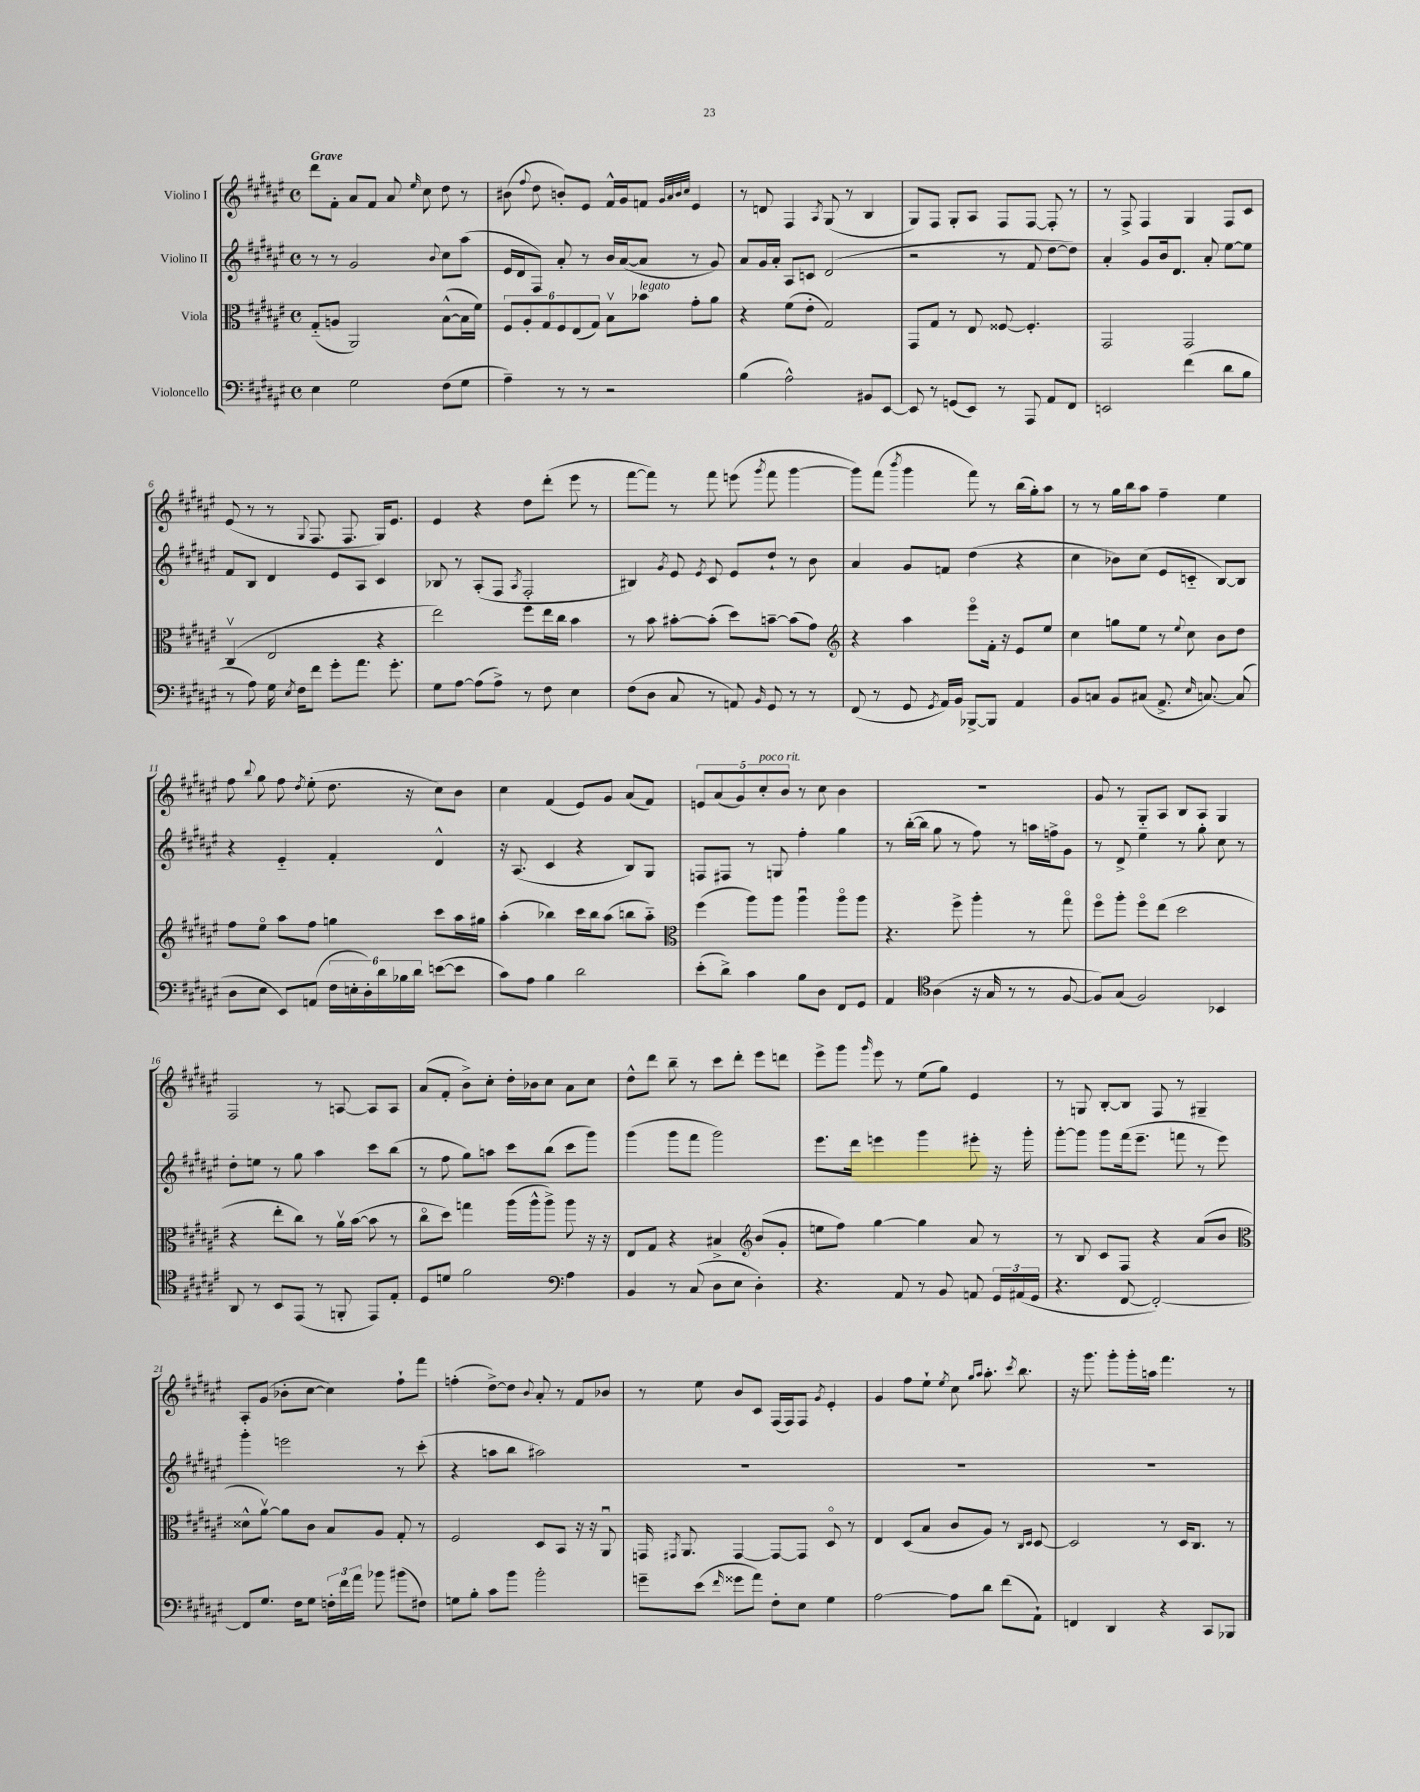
<<
\new StaffGroup <<
\new Staff = "s0" \with { instrumentName = "Violino I" } {
    \clef treble \key fis \major \defaultTimeSignature \time 4/4 \tempo "Grave"
    \autoBeamOff dis'''8[ fis'8]-. ais'8[ fis'8] ais'8 \grace { eis''16 } cis''8 dis''8 r8 |
    bis'8( \appoggiatura { fis''8 } dis''8 b'8[-.) eis'8] fis'16[-^ gis'16 f'8] \grace { gis'32[ ais'32 b'32 cis''32] } eis'4 |
    r8 d'8 fis4 \acciaccatura { ais8 } gis8( r8 b4 |
    gis8[) fis8] gis8[-. ais8] fis8[ fis8]~ fis8-. r8 |
    r8 fis8-> fis4 gis4 fis8[ cis'8] |
    eis'8( r8 r8 \appoggiatura { gis8 } fis8. fis8. gis16[) eis'8.] |
    eis'4 r4 dis''8[ dis'''8]-.( eis'''8 r8 |
    fis'''8[~ fis'''8]) r8 fis'''8 e'''8( \acciaccatura { gis'''8 } fis'''8 gis'''4~ |
    gis'''8[) fis'''8]( \acciaccatura { b'''8 } gis'''4 fis'''8) r8 b''16[( gis''16-.) ais''8] |
    r8 r8 gis''16[ b''16 ais''8] fis''4-- eis''4 |
    fis''8 \appoggiatura { b''8 } gis''8 fis''8 \acciaccatura { dis''8 } eis''8-.( dis''8. r16 cis''8[) b'8] |
    cis''4 fis'4( eis'8[) gis'8] ais'8[( fis'8]) |
    \tuplet 5/4 { e'8[ ais'8( gis'8) cis''8-.^\markup { \italic "poco rit." } b'8] } r8 cis''8 b'4 |
    R1 |
    gis'8 r8 gis8[-_ ais8] b8[ ais8] gis4 |
    fis2 r8 a8~ a8[ a8] |
    ais'8[( fis'8]-. b'8[->) cis''8]-. dis''16[-. bes'16 cis''8] ais'8[ cis''8] |
    dis''8[-^ dis'''8] b''8-- r8 cis'''8[ dis'''8]-. eis'''8[ d'''8] |
    eis'''8[-> gis'''8] \grace { gis'''16 } eis'''8 r8 eis''8[( gis''8]) eis'4 |
    r8 g8 b8[~-. b8] fis8 r8 gis4-- |
    ais8[-. gis'8]( bes'8[-. cis''8]~ cis''4) fis''8[-! fis'''8] |
    f''4-.( dis''8[~->) dis''8] \appoggiatura { b'8 } ais'8-. r8 fis'8[ bes'8] |
    r8 eis''8 b'8[ cis'8] fis16[( fis16) fis8] \acciaccatura { gis'8 } eis'4-. |
    gis'4 fis''8[ eis''8]-! \acciaccatura { eis''8 } cis''8 \grace { gis''16[ ais''16] } ais''8.-. \acciaccatura { cis'''8 } b''8. |
    r16 gis'''8. gis'''8[-. gis'''16-. a''16] fis'''4. r8 \bar "|." |
}
\new Staff = "s1" \with { instrumentName = "Violino II" } {
    \clef treble \key fis \major \defaultTimeSignature \time 4/4
    \autoBeamOff r8 r8 gis'2 \appoggiatura { b'8 } cis''8[ ais''8]( |
    eis'16[ dis'16 fis8]) ais'8-. r8 b'16[ ais'16~( ais'8] r8 gis'8) |
    ais'8[ gis'16 ais'16]-. ais8[ c'8] dis'2( |
    r2 r8 fis'8 dis''8[~ dis''8]) |
    ais'4-. gis'8[ b'16 dis'8.] ais'8-. eis''8[~ eis''8] |
    fis'8[ b8] dis'4 eis'8[ ais8] cis'4 |
    bes8 r8 ais8[-.( fis8] \acciaccatura { ais8 } fis2-. |
    bis4) \acciaccatura { gis'8 } eis'8 \acciaccatura { eis'8 } cis'8 eis'8[ dis''8]-! r8 b'8 |
    ais'4 gis'8[ f'8] dis''4( r4 |
    cis''4 bes'8[) cis''8]( eis'8[ c'8]-_ b8[~) b8] |
    r4 eis'4-_ fis'4-. dis'4-^ |
    r16 ais8.( cis'4 r4 b8[) gis8] |
    f8[ fis8] r8 g8 fis''4-. gis''4 |
    r8 b''16[~-.( b''16] gis''8 r8 fis''8) r8 a''16[ f''16-> gis'8] |
    r8 dis'8-> eis''4 r8 gis''8-. cis''8 r8 |
    dis''8[-. e''8] r8 gis''8 ais''4 cis'''8[ b''8]( |
    r8 fis''8 gis''8[) a''8] cis'''8[ b''8]( cis'''8[ gis'''8]) |
    gis'''4( gis'''8[ fis'''8] gis'''2) |
    eis'''8.[ dis'''16] e'''4 gis'''4 eis'''8-. r16 gis'''16-. |
    gis'''8[~-. gis'''8] gis'''8[ fis'''16( eis'''8.]-- f'''8 r8 eis'''8) |
    gis'''4-. e'''2 r8 cis'''8-.( |
    r4 a''8[ b''8] ais''2) |
    R1 |
    R1 |
    R1 \bar "|." |
}
\new Staff = "s2" \with { instrumentName = "Viola" } {
    \clef alto \key fis \major \defaultTimeSignature \time 4/4
    \autoBeamOff gis8[-_( a8] ais,2) b8[~-^( b16 fis'16]) |
    \tuplet 6/4 { fis8[ ais8-. gis8 fis8 eis8( gis8]) } b8[\upbow bes'8]^\markup { \italic "legato" } gis'8[-. ais'8] |
    r4 fis'8[( eis'8]-. gis2) |
    gis,8[ gis8] r8 eis8 fisis8~ fisis4.-. |
    gis,2 gis,2 |
    cis4\upbow( eis2 r4 |
    eis''2) fis''8[ eis''16 cis''16] b'4 |
    r8 b'8 bis'8[~-. bis'8]-.( dis''8[) b'8]~-- b'8[( gis'8]) |
    \clef treble r4 ais''4 eis'''8[\flageolet fis'16]-. r16 eis'8[ eis''8] |
    cis''4 g''8[ eis''8] r8 \appoggiatura { eis''8 } cis''8 b'8[ dis''8] |
    fis''8[ eis''8]\flageolet ais''8[ fis''8] g''4 cis'''8[ ais''16 gis''16] |
    ais''4-.( bes''4) cis'''16[ bes''16 ais''8]( b''8[ ais''8]-_) |
    \clef alto fis''4( ais''8[) ais''8] ais''4\downbow ais''8[\flageolet ais''8] |
    r4. fis''8-> ais''4-. r8 gis''8\flageolet |
    fis''8[\flageolet ais''8]-. fis''8[\flageolet eis''8]( dis''2 |
    r4 eis''8[-. cis''8]) r8 ais'16[\upbow b'16]~( b'8 r8 |
    cis''8[\flageolet dis''8]) g''4 ais''16[( ais''16-^ ais''8]->) ais''8 r16 r16 |
    eis8[ gis8] r4 bis4-> \clef treble b'8[( gis'8]-. |
    e''8[ fis''8]) gis''4~ gis''4 ais'8 r8 |
    r8 b8 cis'8[ fis8] r4 ais'8[( b'8] |
    \clef alto disis'8[-^ ais'8]~\upbow) ais'8[ cis'8] b8[ ais8] gis8-. r8 |
    fis2 dis8[ b,8] r16 r16 ais,8\downbow |
    g,16 \acciaccatura { gis,8 } ais,8. gis,4~ gis,8[~ gis,8] dis8\flageolet r8 |
    eis4 dis8[( b8] cis'8[ ais8]) r8 \grace { cis16[ dis16] } dis8~ |
    dis2 r8 dis16[ cis8.] r8 \bar "|." |
}
\new Staff = "s3" \with { instrumentName = "Violoncello" } {
    \clef bass \key fis \major \defaultTimeSignature \time 4/4
    \autoBeamOff eis4 gis2 fis8[( gis8] |
    ais4--) r8 r8 r2 |
    b4( ais2-^) bis,8[ eis,8]~ |
    eis,8 r8 g,8[( eis,8]) r8 ais,,8 ais,8[ fis,8] |
    e,2 fis'4( dis'8[ b8] |
    r8 ais8) gis16 \acciaccatura { eis8 } fis16[ fis'8] gis'8[-. ais'8.] gis'8.-. |
    gis8[ ais8]~ ais8[( ais8]->) r8 fis8 eis4 |
    fis8[( dis8] cis8 r8 a,8) \grace { b,16 } gis,8 r8 r8 |
    fis,8( r8 gis,8 \acciaccatura { gis,8 } ais,16[) b,16] bes,,8[~-> bes,,8] ais,4 |
    b,8[ c8] b,8[ cis8]( ais,8.-> \grace { eis16 } c8.~) c8( |
    dis8[ eis8] eis,8[) a,8]( \tuplet 6/4 { fis16[ e16-. dis16-.) dis'16 bes16 dis'16] } e'8[~( e'8] |
    cis'8[) ais8] b4 dis'2 |
    eis'8[-.( dis'8]->) cis'4 b8[ dis8] fis,8[ gis,8] |
    ais,4 \clef tenor ais4( r16 gis16 r8 r8 fis8~ |
    fis8[) gis8]( fis2) bes,4 |
    ais,8 r8 b,8[ eis,8]( r8 f,8-. eis,8[) eis8]-. |
    dis8[ d'8] fis'2 \clef bass ais4 |
    b,4 r8 cis8( dis8[ eis8] dis4-.) |
    r4. ais,8 r8 b,8 a,8 \tuplet 3/2 { gis,16[ ais,16( gis,16] } |
    r4. fis,8~ fis,2~-.) |
    fis,8[ gis8.] fis16[ gis8] \tuplet 3/2 { f16[-. fis'16 ais'16] } bes'8 bis'8[( fis8]) |
    g8[ b8]-. cis'8[ b'8] b'2-. |
    g'8[-- eis'8]( \grace { fis'16 } gisis'8[ ais'8]) fis8[-. eis8] gis4 |
    ais2~ ais8[ dis'8] fis'8[( ais,8]-!) |
    f,4 dis,4 r4 cis,8[ bes,,8] \bar "|." |
}
>>
>>
